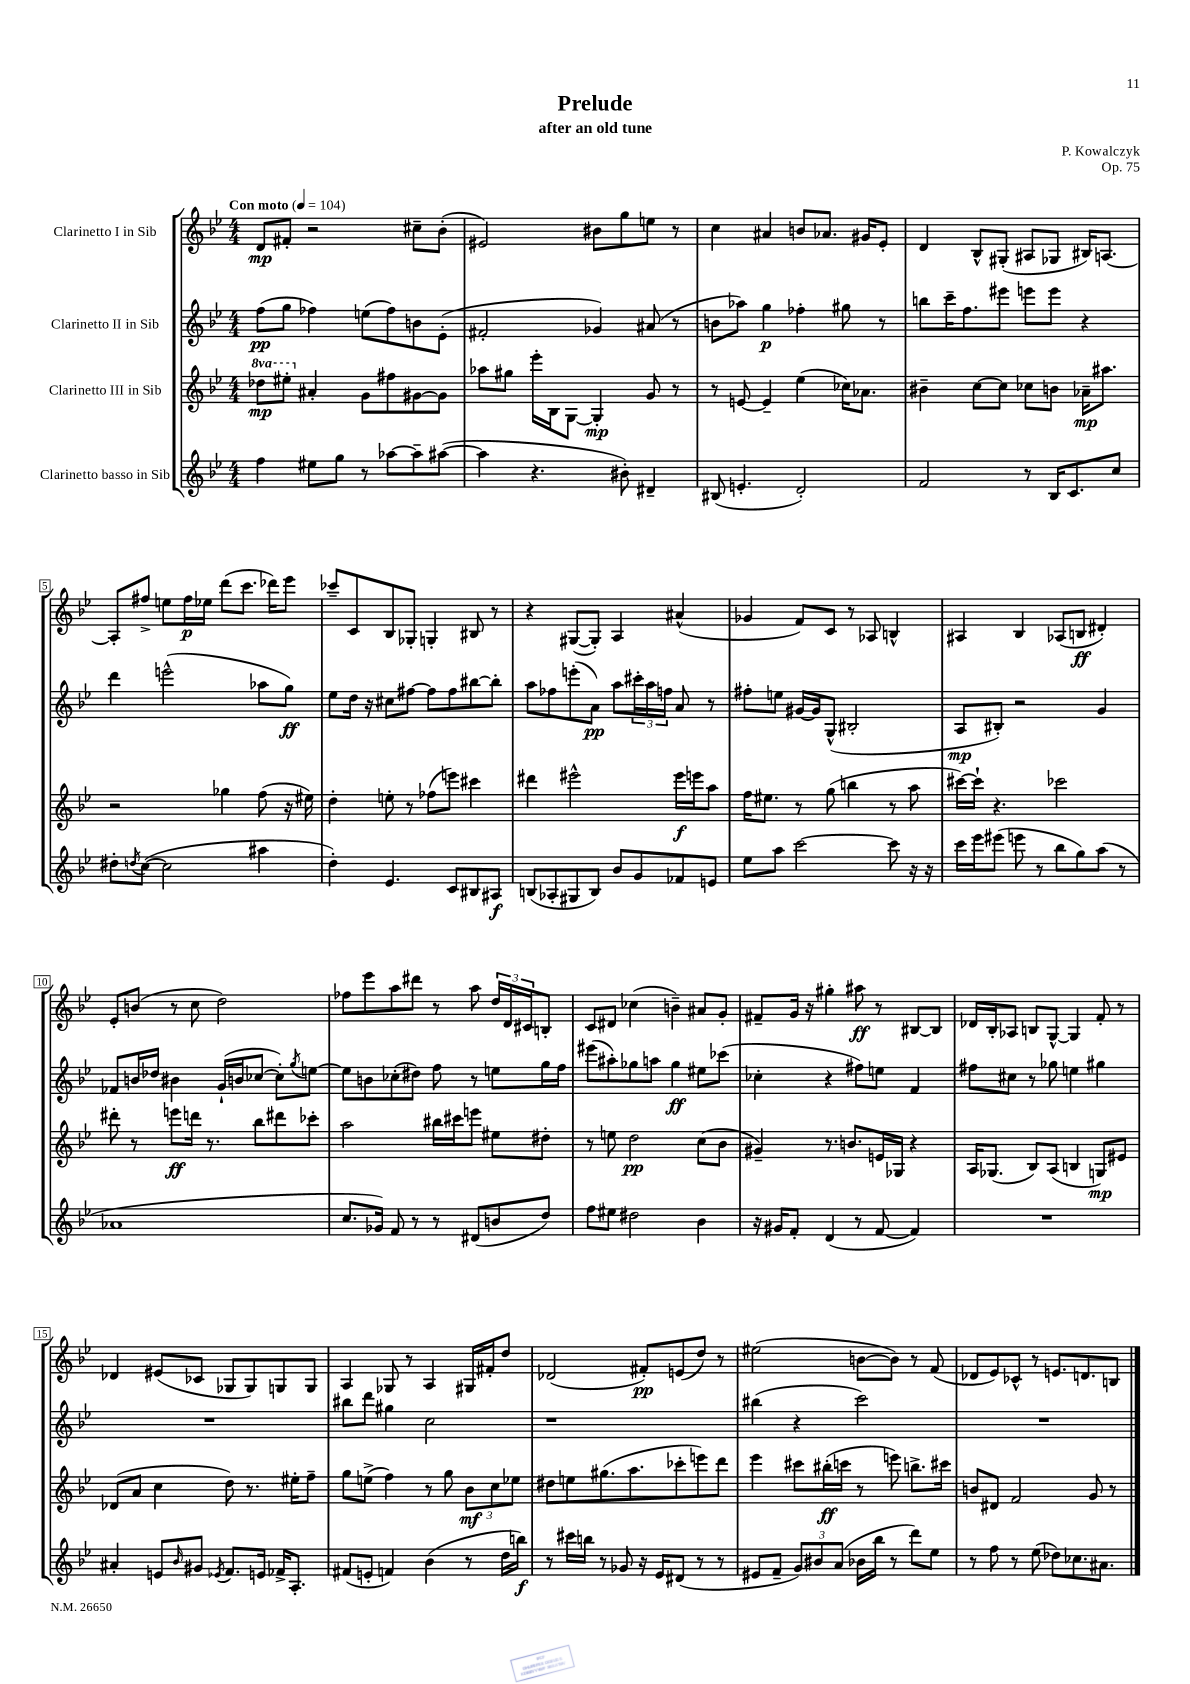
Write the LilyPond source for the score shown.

\header { title = "Prelude" composer = "P. Kowalczyk" subtitle = "after an old tune" opus = "Op. 75" }
<<
\new StaffGroup <<
\new Staff = "s0" \with { instrumentName = "Clarinetto I in Sib" } {
    \clef treble \key bes \major \numericTimeSignature \time 4/4 \tempo "Con moto" 4 = 104
    d'8\mp fis'8-. r2 cis''8-- bes'8-.( |
    eis'2) bis'8 g''8 e''8 r8 |
    c''4 ais'4 b'8 aes'8. gis'16 ees'8-. |
    d'4 bes8-^ gis8-.( ais8 ges8 bis16) a8.~ |
    a8-. fis''8-> e''8 fis''16\p ees''16 d'''8( c'''8. des'''16) ees'''8 |
    ces'''8-- c'8 bes8 ges8-. g4-. bis8 r8 |
    r4 gis8~( gis8-.) a4 ais'4-^( |
    ges'4 f'8) c'8 r8 aes8 b4-^ |
    ais4 bes4 aes8( b8\ff dis'4-.) |
    ees'8-. b'8( r8 c''8 d''2) |
    fes''8 ees'''8 a''8 dis'''8 r8 a''8 \tuplet 3/2 { d''16 d'16 cis'16 } b8-. |
    c'8 dis'8 ces''4( b'4--) ais'8 g'8-. |
    fis'8-- g'16 r16 gis''4-. ais''8\ff r8 bis8~ bis8 |
    des'16 bes16-. aes8 b8 g8~-^ g4 f'8-. r8 |
    des'4 eis'8( ces'8 ges8 ges8) g8 g8 |
    a4 ges8 r8 a4 gis16 fis'16-. d''8 |
    des'2( fis'8-.\pp) e'8( d''8) r8 |
    eis''2( b'8~ b'8) r8 f'8( |
    des'8 ees'8) ces'8-^ r8 e'8. d'8. b8 \bar "|." |
}
\new Staff = "s1" \with { instrumentName = "Clarinetto II in Sib" } {
    \clef treble \key bes \major \numericTimeSignature \time 4/4
    f''8\pp( g''8 fes''4) e''8( fes''8) b'8 ees'8-.( |
    fis'2-. ges'4) ais'8( r8 |
    b'8 aes''8) g''4\p fes''4-. gis''8 r8 |
    b''8 c'''16-- f''8. eis'''8 e'''8 e'''8 r4 |
    d'''4 e'''2-^( aes''8 g''8\ff) |
    ees''8 d''16 r16 cis''8 fis''8~ fis''8 fis''8 bis''8~ bis''8-. |
    a''8 fes''8 e'''8-.( a'8\pp) a''8 \tuplet 3/2 { cis'''16-. a''16 f''16 } a'8 r8 |
    fis''8-. e''8 gis'16~ gis'16 g8-^( bis2-. |
    a8\mp bis8-.) r2 g'4 |
    fes'8 b'16 des''16 bis'4 g'16-!( b'16 ces''8~ ces''8-.) \acciaccatura { g''8 } e''8~ |
    e''8 b'8 ces''8-.( dis''8) f''8 r8 e''8 g''16 f''16 |
    eis'''8( ais''8-.) ges''8 a''8 ges''4\ff eis''8 ces'''8( |
    ces''4-. r4 fis''8) e''8 f'4 |
    fis''8 cis''8 r8 ges''8 e''4 gis''4 |
    R1 |
    bis''8 d'''8 gis''4 c''2 |
    r1 |
    bis''4( r4 c'''2) |
    R1 \bar "|." |
}
\new Staff = "s2" \with { instrumentName = "Clarinetto III in Sib" } {
    \clef treble \key bes \major \numericTimeSignature \time 4/4 \set Staff.ottavationMarkups = #ottavation-simple-ordinals
    \ottava #1 des'''8\mp eis'''8-. \ottava #0 ais'4-. g'8 fis''8 gis'8~ gis'8 |
    aes''8 gis''8 ees'''16-. bes16 g8~ g4-.\mp g'8 r8 |
    r8 e'8~ e'4-- ees''4( ces''16) aes'8. |
    bis'4-- c''8~ c''8 ces''8 b'8 aes'16--\mp ais''8. |
    r2 ges''4 f''8( r16 eis''16) |
    d''4-. e''8-. r8 fes''8( e'''8) cis'''4 |
    dis'''4 eis'''2-^ eis'''16\f e'''16 a''8 |
    f''16 eis''8. r8 g''8( b''4 r8 a''8 |
    cis'''16~) cis'''16-! r4. ces'''2 |
    dis'''8-. r8 e'''8\ff d'''16 r8. bes''8 dis'''8 ces'''8-. |
    a''2 bis''16 cis'''16 e'''8 eis''8 dis''8-. |
    r8 e''8 d''2\pp c''8( bes'8 |
    gis'4--) r8. b'8. e'16 ges16 r4 |
    a16 ges8.( bes8) a8( b4 g8\mp) eis'8 |
    des'8( a'8 c''4 d''8) r8. eis''16-. f''8-- |
    g''8 e''8->( f''4) r8 g''8 \tuplet 3/2 { bes'8\mf c''8 ees''8 } |
    dis''8 e''8 gis''8.( a''8. ces'''8-. e'''8) d'''8 |
    ees'''4 cis'''8 bis''16-.\ff( c'''16 r8 e'''8) b''8.-> cis'''16 |
    b'8 dis'8 f'2 g'8 r8 \bar "|." |
}
\new Staff = "s3" \with { instrumentName = "Clarinetto basso in Sib" } {
    \clef treble \key bes \major \numericTimeSignature \time 4/4
    f''4 eis''8 g''8 r8 aes''8~ aes''8-- ais''8~( |
    ais''4 r4. bis'8-.) dis'4-- |
    bis8( e'4.-. d'2-.) |
    f'2 r8 bes16 c'8. c''8 |
    dis''8-. \acciaccatura { d''8 } c''8~( c''2 ais''4 |
    d''4-.) ees'4. c'8 bis8 ais8\f |
    b8( aes8-. gis8 b8) bes'8 g'8 fes'8 e'8 |
    ees''8 a''8 c'''2~ c'''8 r16 r16 |
    c'''16 ees'''16 eis'''8( e'''8 r8 bes''8 g''8) a''8( r8 |
    aes'1 |
    c''8. ges'16) f'8 r8 r8 dis'8( b'8 d''8) |
    f''8 eis''8 dis''2 bes'4 |
    r16 gis'16 f'8-. d'4( r8 f'8~ f'4) |
    R1 |
    ais'4-. e'8 \grace { bes'16 } gis'8 \acciaccatura { ees'8 } f'8. e'16 fes'16-> a8.-. |
    fis'8( e'8-. f'4) bes'4( r8 d''16 b''16\f) |
    r8 cis'''16 b''16 r8 ges'8 r16 ees'16 dis'8( r8 r8 |
    eis'8 f'8-- \tuplet 3/2 { g'8) bis'8 a'8( } bes'16 bes''16 r8 d'''8) ees''8 |
    r8 f''8 r8 ees''8( des''8) ces''8. ais'8. \bar "|." |
}
>>
>>
\layout { \context { \Score \override BarNumber.stencil = #(make-stencil-boxer 0.1 0.3 ly:text-interface::print) } }
